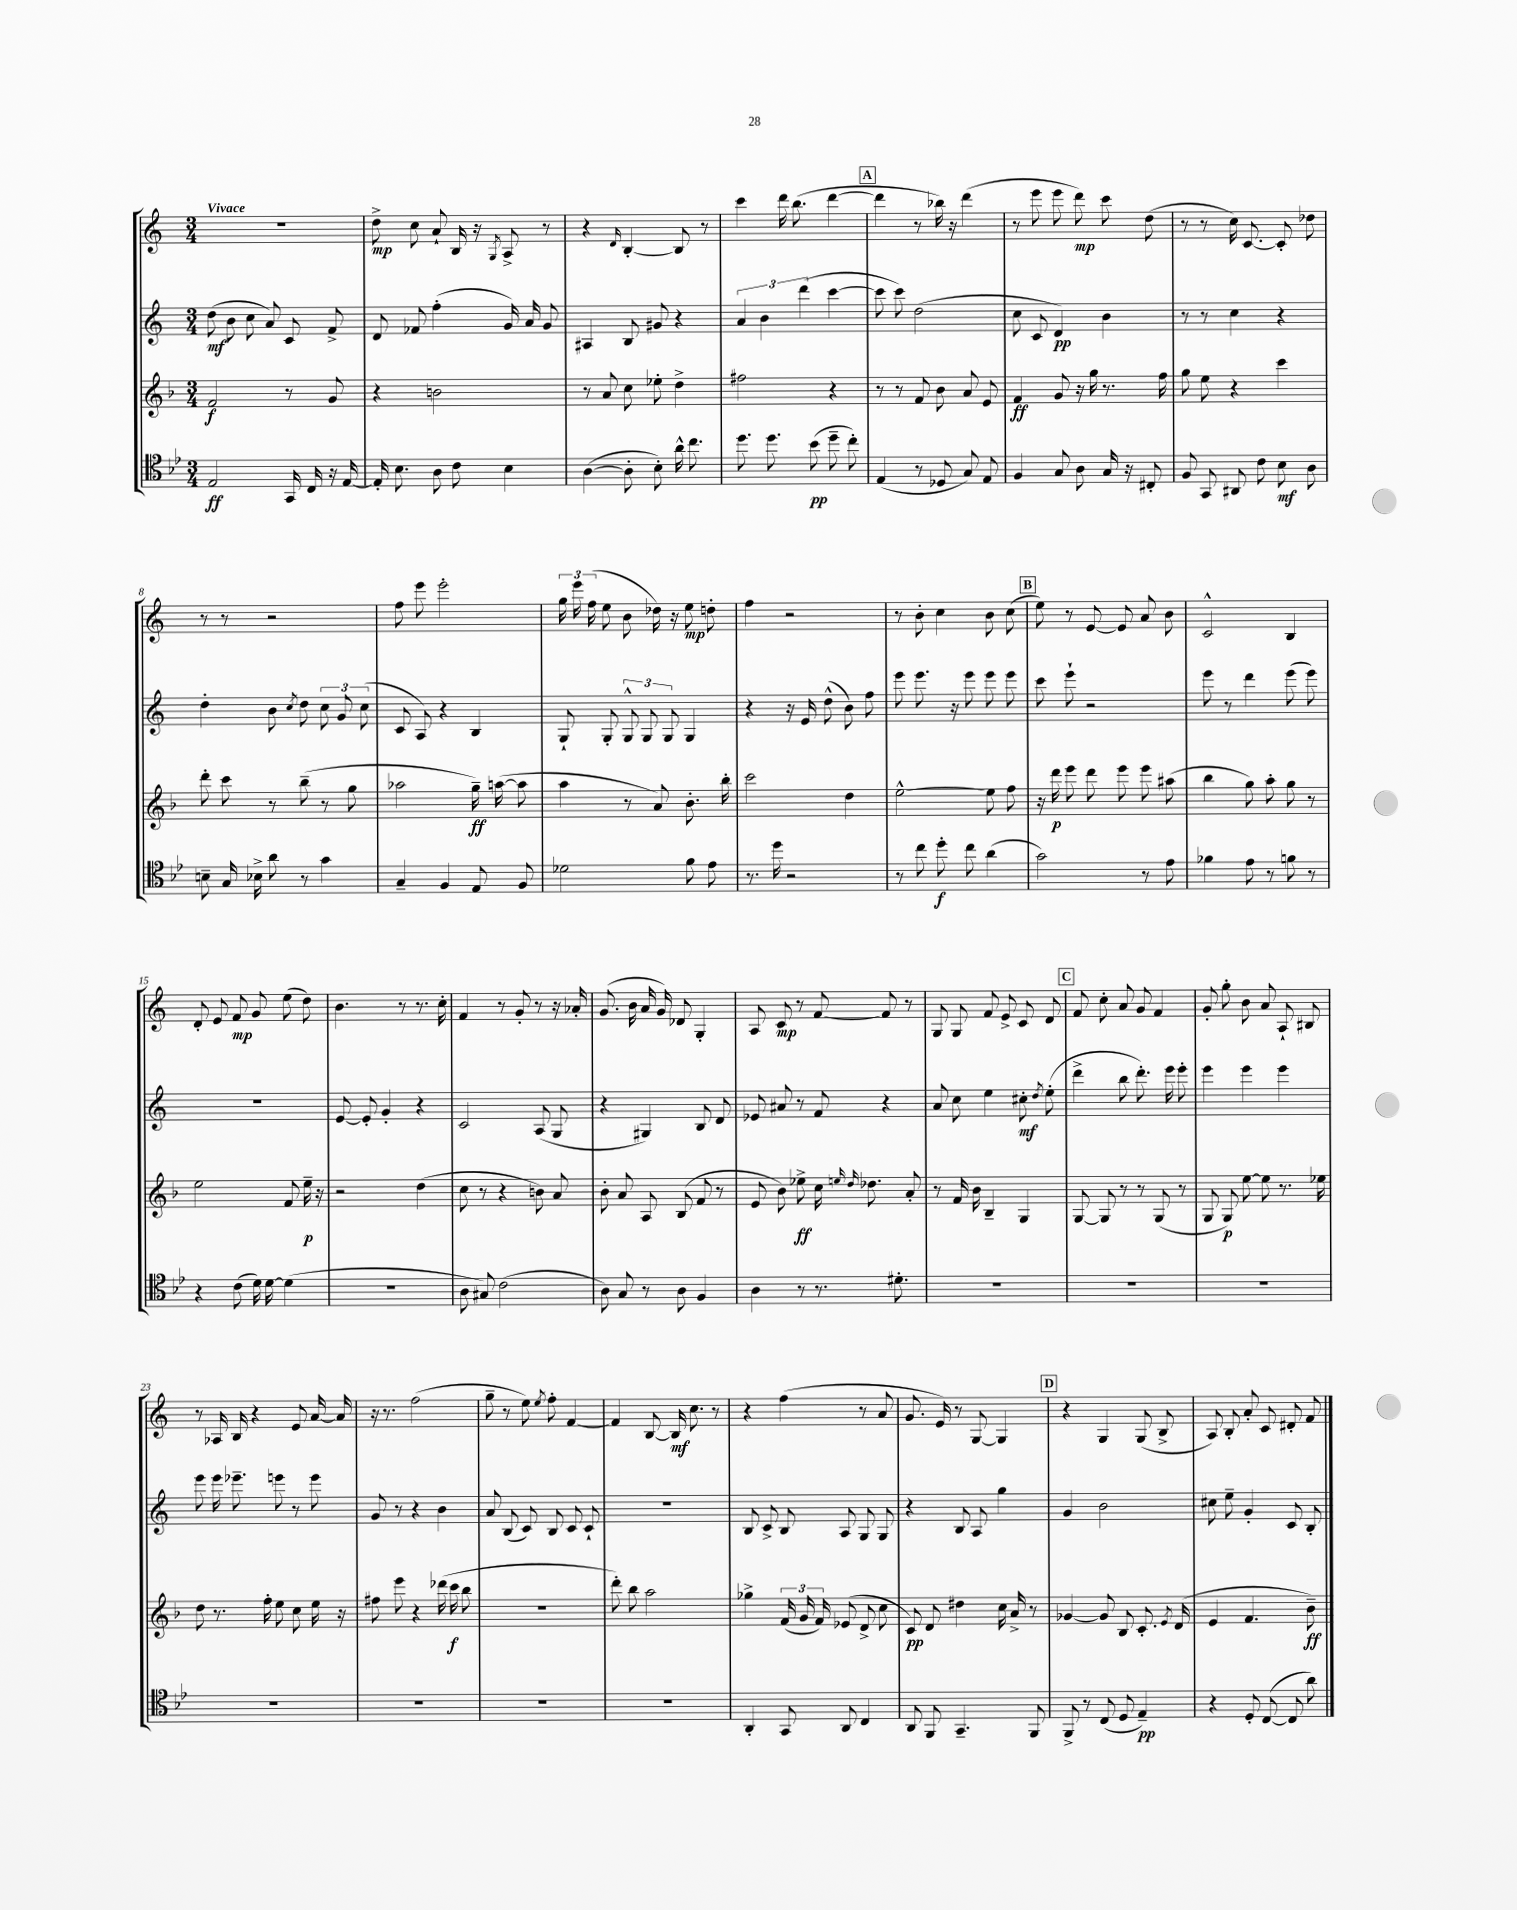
<<
\new StaffGroup <<
\new Staff = "s0" {
    \clef treble \key c \major \numericTimeSignature \time 3/4 \tempo "Vivace"
    \autoBeamOff R2. |
    d''8->\mp c''8 a'8-! b16 r16 \acciaccatura { g8 } a8-> r8 |
    r4 \grace { d'16 } b4~-. b8 r8 |
    c'''4 d'''16 b''8.( d'''4~ |
    \mark \markup { \box "A" } d'''4 r8 bes''16) r16 d'''4( |
    r8 e'''8 e'''8 d'''8\mp) c'''8 d''8( |
    r8 r8 c''16) c'8.~ c'8-. des''8 |
    r8 r8 r2 |
    f''8 e'''8 e'''2-. |
    \tuplet 3/2 { g''16 e'''16 f''16( } e''8 b'8 des''16) r16 e''8\mp d''8-. |
    f''4 r2 |
    r8 b'8-. c''4 b'8 c''8( |
    \mark \markup { \box "B" } e''8) r8 e'8~ e'8 a'8 b'8 |
    c'2-^ b4 |
    d'8-. e'8 f'8\mp g'8 e''8( d''8) |
    b'4. r8 r8. c''16-. |
    f'4 r8 g'8-. r8 r16 aes'16-. |
    g'8.( b'16 a'16 g'16) des'8 g4-. |
    a8 c'8\mp r8 f'8~ f'8 r8 |
    g8 g8 f'8 e'8-> c'8 d'8 |
    \mark \markup { \box "C" } f'8 c''8-. a'8 g'8 f'4 |
    g'8-. g''8-. b'8 a'8 a8-! bis8 |
    r8 aes16 b16 r4 e'8 a'16~ a'16 |
    r16 r8. f''2( |
    g''8-- r8 e''8) \acciaccatura { e''8 } f''8-. f'4~ |
    f'4 b8~ b16\mf c''8. r8 |
    r4 f''4( r8 a'8 |
    g'8. e'16) r8 g8~ g4 |
    \mark \markup { \box "D" } r4 g4 g8( b8-> |
    a8) b8-. a'8-. c'8 dis'8-. f'8 \bar "|." |
}
\new Staff = "s1" {
    \clef treble \key c \major \numericTimeSignature \time 3/4
    \autoBeamOff d''8\mf( b'8 c''8 a'8) c'8 f'8-> |
    d'8 fes'8 f''4-.( g'16) a'16 g'8 |
    ais4 b8 gis'8 r4 |
    \tuplet 3/2 { a'4 b'4 d'''4( } c'''4~ |
    \mark \markup { \box "A" } c'''8 c'''8) d''2( |
    c''8 c'8 d'4\pp) b'4 |
    r8 r8 c''4 r4 |
    d''4-. b'8 \acciaccatura { c''8 } d''8 \tuplet 3/2 { c''8 g'8 c''8( } |
    c'8 a8) r4 b4 |
    g8-! g8-. \tuplet 3/2 { g8-^ g8 g8 } g4 |
    r4 r16 e'16 d''8-^( b'8) f''8 |
    e'''8 e'''8. r16 e'''8 e'''8 e'''8 |
    \mark \markup { \box "B" } c'''8 e'''8-! r2 |
    e'''8 r8 d'''4 e'''8( e'''8) |
    R2. |
    e'8~ e'8-. g'4-. r4 |
    c'2 a8( g8 |
    r4 gis4) b8 d'8 |
    ees'8 ais'8 r8 f'8 r4 |
    a'8 c''8 e''4 cis''8-.\mf \acciaccatura { d''8 } e''8-.( |
    \mark \markup { \box "C" } d'''4-> b''8 d'''8.-.) e'''16 e'''8-. |
    e'''4 e'''4 e'''4 |
    e'''8 e'''16 ees'''8.-- e'''8 r8 e'''8 |
    g'8 r8 r4 b'4 |
    a'8 b8( c'8) b8 c'8 c'8-! |
    R2. |
    b8 c'8-> b8 a8 g8 g8 |
    r4 b8 a8 g''4 |
    \mark \markup { \box "D" } g'4 b'2 |
    cis''8 e''8-- g'4-. c'8 b8-. \bar "|." |
}
\new Staff = "s2" {
    \clef treble \key f \major \numericTimeSignature \time 3/4
    \autoBeamOff f'2\f r8 g'8 |
    r4 b'2 |
    r8 a'8 c''8 ees''8-. d''4-> |
    fis''2 r4 |
    \mark \markup { \box "A" } r8 r8 f'8 bes'8 a'8 e'8 |
    f'4\ff g'8 r16 g''16 r8. f''16 |
    g''8 e''8 r4 c'''4 |
    d'''8-. c'''8 r8 bes''8--( r8 g''8 |
    aes''2 g''16--\ff) a''16~( a''8 |
    a''4 r8 a'8) bes'8.-. bes''16-. |
    c'''2 d''4 |
    e''2~-^ e''8 f''8 |
    \mark \markup { \box "B" } r16 d'''16\p e'''8 d'''8 e'''8 e'''8 ais''8( |
    bes''4 g''8) a''8-. g''8 r8 |
    e''2 f'8 e''16--\p r16 |
    r2 d''4( |
    c''8 r8 r4 b'8) a'8 |
    bes'8-. a'8 a8 bes8( f'8 r8 |
    e'8 bes'8) ees''8->\ff c''16 \grace { e''16 d''16 } des''8. a'8-. |
    r8 f'16 bes'16 bes4-- g4 |
    \mark \markup { \box "C" } g8~ g8 r8 r8 g8( r8 |
    g8 g8\p) e''8~ e''8 r8. ees''16 |
    d''8 r8. f''16-. e''8 c''8 e''16 r16 |
    fis''8 e'''8 r4 des'''16( c'''16\f bes''8 |
    R2. |
    d'''8-.) bes''8 a''2 |
    ges''4-> \tuplet 3/2 { f'16( g'16 f'16) } ees'8( d'8-> c''8 |
    c'8\pp) d'8 dis''4 c''16 a'16-> r8 |
    \mark \markup { \box "D" } ges'4~ ges'8 bes8 c'8.-. \acciaccatura { e'8 } d'16( |
    e'4 f'4. bes'8--\ff) \bar "|." |
}
\new Staff = "s3" {
    \clef tenor \key bes \major \numericTimeSignature \time 3/4
    \autoBeamOff ees2\ff g,16 c16 r16 ees16~ |
    ees16-. bes8. a8 c'8 bes4 |
    a4~( a8-. bes8-.) a'16-^ c''8. |
    d''8. d''8. bes'8\pp( d''8-- c''8-.) |
    \mark \markup { \box "A" } ees4( r8 des8 g8) ees8 |
    f4 g8 a8 g16 r16 cis8-. |
    f8 g,8 ais,8 c'8 bes8\mf a8 |
    b8-- g16 bes16-> a'8 r8 g'4 |
    g4-- f4 ees8 f8 |
    des'2 f'8 ees'8 |
    r8. d''16 r2 |
    r8 c''8 d''8-.\f c''8 a'4( |
    \mark \markup { \box "B" } g'2) r8 ees'8 |
    fes'4 ees'8 r8 f'8 r8 |
    r4 c'8( d'16) d'16~ d'4( |
    R2. |
    a8 gis8) c'2( |
    a8) g8 r8 a8 f4 |
    a4 r8 r8. dis'8.-. |
    R2. |
    \mark \markup { \box "C" } R2. |
    R2. |
    R2. |
    R2. |
    R2. |
    R2. |
    a,4-. g,8 a,8 c4 |
    a,8 f,8 g,4.-- f,8 |
    \mark \markup { \box "D" } f,8-> r8 c8( d8 ees4--\pp) |
    r4 d8-. c8~( c8 a'8) \bar "|." |
}
>>
>>
